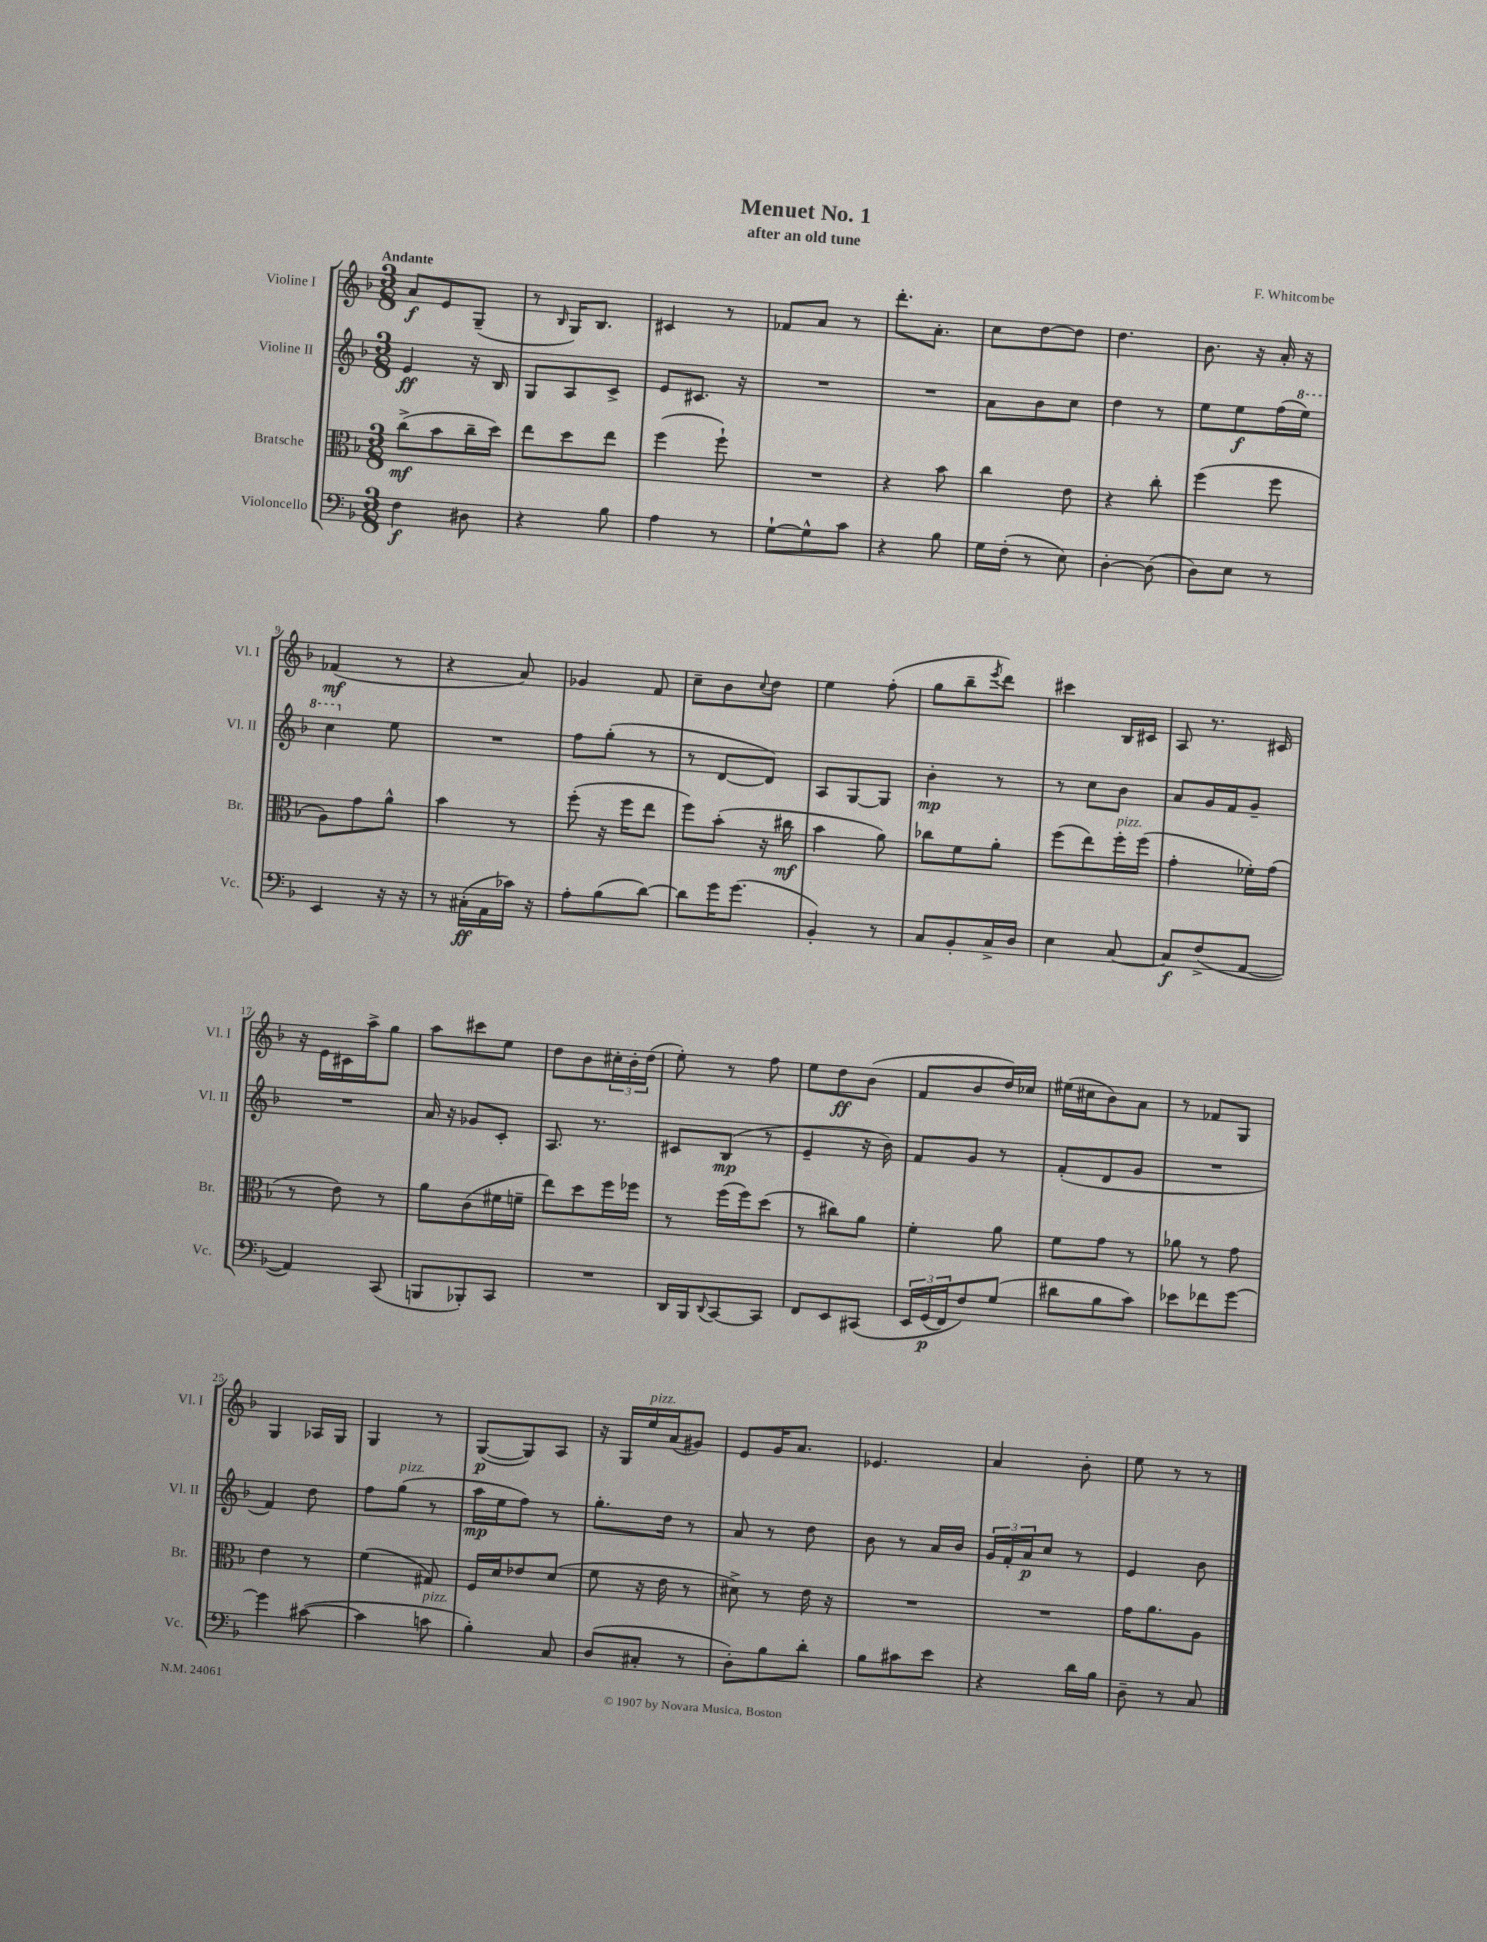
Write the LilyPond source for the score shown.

\header { title = "Menuet No. 1" composer = "F. Whitcombe" subtitle = "after an old tune" }
<<
\new StaffGroup <<
\new Staff = "s0" \with { instrumentName = "Violine I" shortInstrumentName = "Vl. I" } {
    \clef treble \key f \major \numericTimeSignature \time 3/8 \tempo "Andante"
    a'8\f e'8 g8--( |
    r8 \grace { bes16 } g16) bes8. |
    cis'4 r8 |
    fes'8 a'8 r8 |
    d'''8.-. a'8.-. |
    c''8 d''8~ d''8 |
    d''4. |
    bes'8. r16 a'16-. r16 |
    fes'4\mf( r8 |
    r4 a'8) |
    ges'4 f'8 |
    c''8-- bes'8 \appoggiatura { c''8 } d''8 |
    e''4 f''8-.( |
    g''8 bes''8-- \acciaccatura { e'''8 } d'''8) |
    cis'''4 bes16 cis'16 |
    a8 r8. cis'16 |
    r16 e'16 cis'16 a''16-> g''8 |
    a''8 cis'''8 e''8 |
    d''8 bes'8 \tuplet 3/2 { cis''16-. bes'16-. d''16( } |
    e''8-.) r8 f''8 |
    e''8 d''8\ff bes'8( |
    f'8 bes'8 d''16) ces''16 |
    eis''16( cis''16 bes'8) a'8 |
    r8 fes'8 g8 |
    g4 aes16 g16 |
    g4 r8 |
    g8~\p( g8) a8 |
    r16 g16 e''16^\markup { \italic "pizz." } a'16( gis'8) |
    e'8 g'16 a'8. |
    ees'4. |
    a'4 bes'8-. |
    e''8 r8 r8 \bar "|." |
}
\new Staff = "s1" \with { instrumentName = "Violine II" shortInstrumentName = "Vl. II" } {
    \clef treble \key f \major \numericTimeSignature \time 3/8
    e'4\ff r16 bes16 |
    g8 a8 c'8-> |
    e'8 cis'8. r16 |
    R4. |
    R4. |
    a'8 bes'8 c''8 |
    d''4 r8 |
    e''8 e''8\f f''16( \ottava #1 e'''16) |
    c'''4 \ottava #0 e''8 |
    R4. |
    f''8 g''8-.( r8 |
    r8 d'8~ d'8) |
    a8 g8~ g8 |
    bes'4-.\mp r8 |
    r8 c''8 bes'8 |
    a'8 g'16 f'16 g'8-- |
    R4. |
    a'16 r16 ges'8 c'8-. |
    a8. r8. |
    cis'8 bes8\mp( r8 |
    e'4-- r16 bes'16) |
    f'8 g'8 r8 |
    f'8-.( d'8 g'8 |
    R4. |
    f'4) d''8 |
    f''8 g''8^\markup { \italic "pizz." }( r8 |
    a''16\mp e''16 f''8) r8 |
    g''8.-. d''16 r8 |
    a'8 r8 d''8 |
    bes'8 r8 a'16 bes'16 |
    \tuplet 3/2 { g'16 f'16-. a'16\p } c''8 r8 |
    e'4 bes'8 \bar "|." |
}
\new Staff = "s2" \with { instrumentName = "Bratsche" shortInstrumentName = "Br." } {
    \clef alto \key f \major \numericTimeSignature \time 3/8
    c''8->\mf( bes'8 c''16-- d''16) |
    e''8 d''8 e''8 |
    f''4( f''8-!) |
    R4. |
    r4 bes'8 |
    c''4 e'8 |
    r4 c''8-. |
    f''4( f''8 |
    a8) g'8 a'8-^ |
    bes'4 r8 |
    f''8-.( r16 f''16 e''8 |
    f''8) bes'8-.( r16 cis''16\mf |
    bes'4 a'8) |
    ces''8 f'8 a'8-. |
    f''8( e''8) f''16-.^\markup { \italic "pizz." } f''16( |
    g'4-. fes'16-.) g'16( |
    r8 e'8) r8 |
    a'8 c'8( fis'16 f'16-- |
    e''8) d''8 f''16 fes''16 |
    r8 f''16( f''16) d''8( |
    r8 cis''8) a'8 |
    f'4-. a'8 |
    f'8 g'8 r8 |
    aes'8 r8 g'8 |
    e'4 r8 |
    f'4( gis8) |
    f16 d'16 ees'8 d'8( |
    f'8 r16 e'16 r8 |
    dis'8->) r8 e'16 r16 |
    R4. |
    R4. |
    g'16 a'8. a8 \bar "|." |
}
\new Staff = "s3" \with { instrumentName = "Violoncello" shortInstrumentName = "Vc." } {
    \clef bass \key f \major \numericTimeSignature \time 3/8
    f4\f dis8 |
    r4 bes8 |
    a4 r8 |
    g8~-! g8-^ c'8 |
    r4 bes8 |
    g16 f16-.( r8 e8) |
    d4~-. d8( |
    d8) e8 r8 |
    e,4 r16 r16 |
    r8 cis16-.\ff( a,16 ces'16) r16 |
    a8-. bes8( d'8~) |
    d'8 g'16 g'8.( |
    bes,4-.) r8 |
    c8 bes,8-. c16-> d16 |
    e4 c8~ |
    c8\f f8->( a,8~ |
    a,4) c,8( |
    b,,8 bes,,8-.) c,8 |
    R4. |
    d,16 bes,,16 \appoggiatura { d,8 } c,8~ c,8 |
    f,8 e,8 cis,8\( |
    \tuplet 3/2 { e,16 g,16\p( f,16) } f8\) g8( |
    dis'8 bes8 c'8) |
    ees'8 fes'8 g'8~ |
    g'4 cis'8~( |
    cis'4 c'8^\markup { \italic "pizz." } |
    bes4-.) c8 |
    d8( cis8-. r8 |
    d8-.) bes8 d'8-. |
    bes8 cis'8 e'8 |
    r4 d'16 bes16 |
    d8-- r8 c8 \bar "|." |
}
>>
>>
